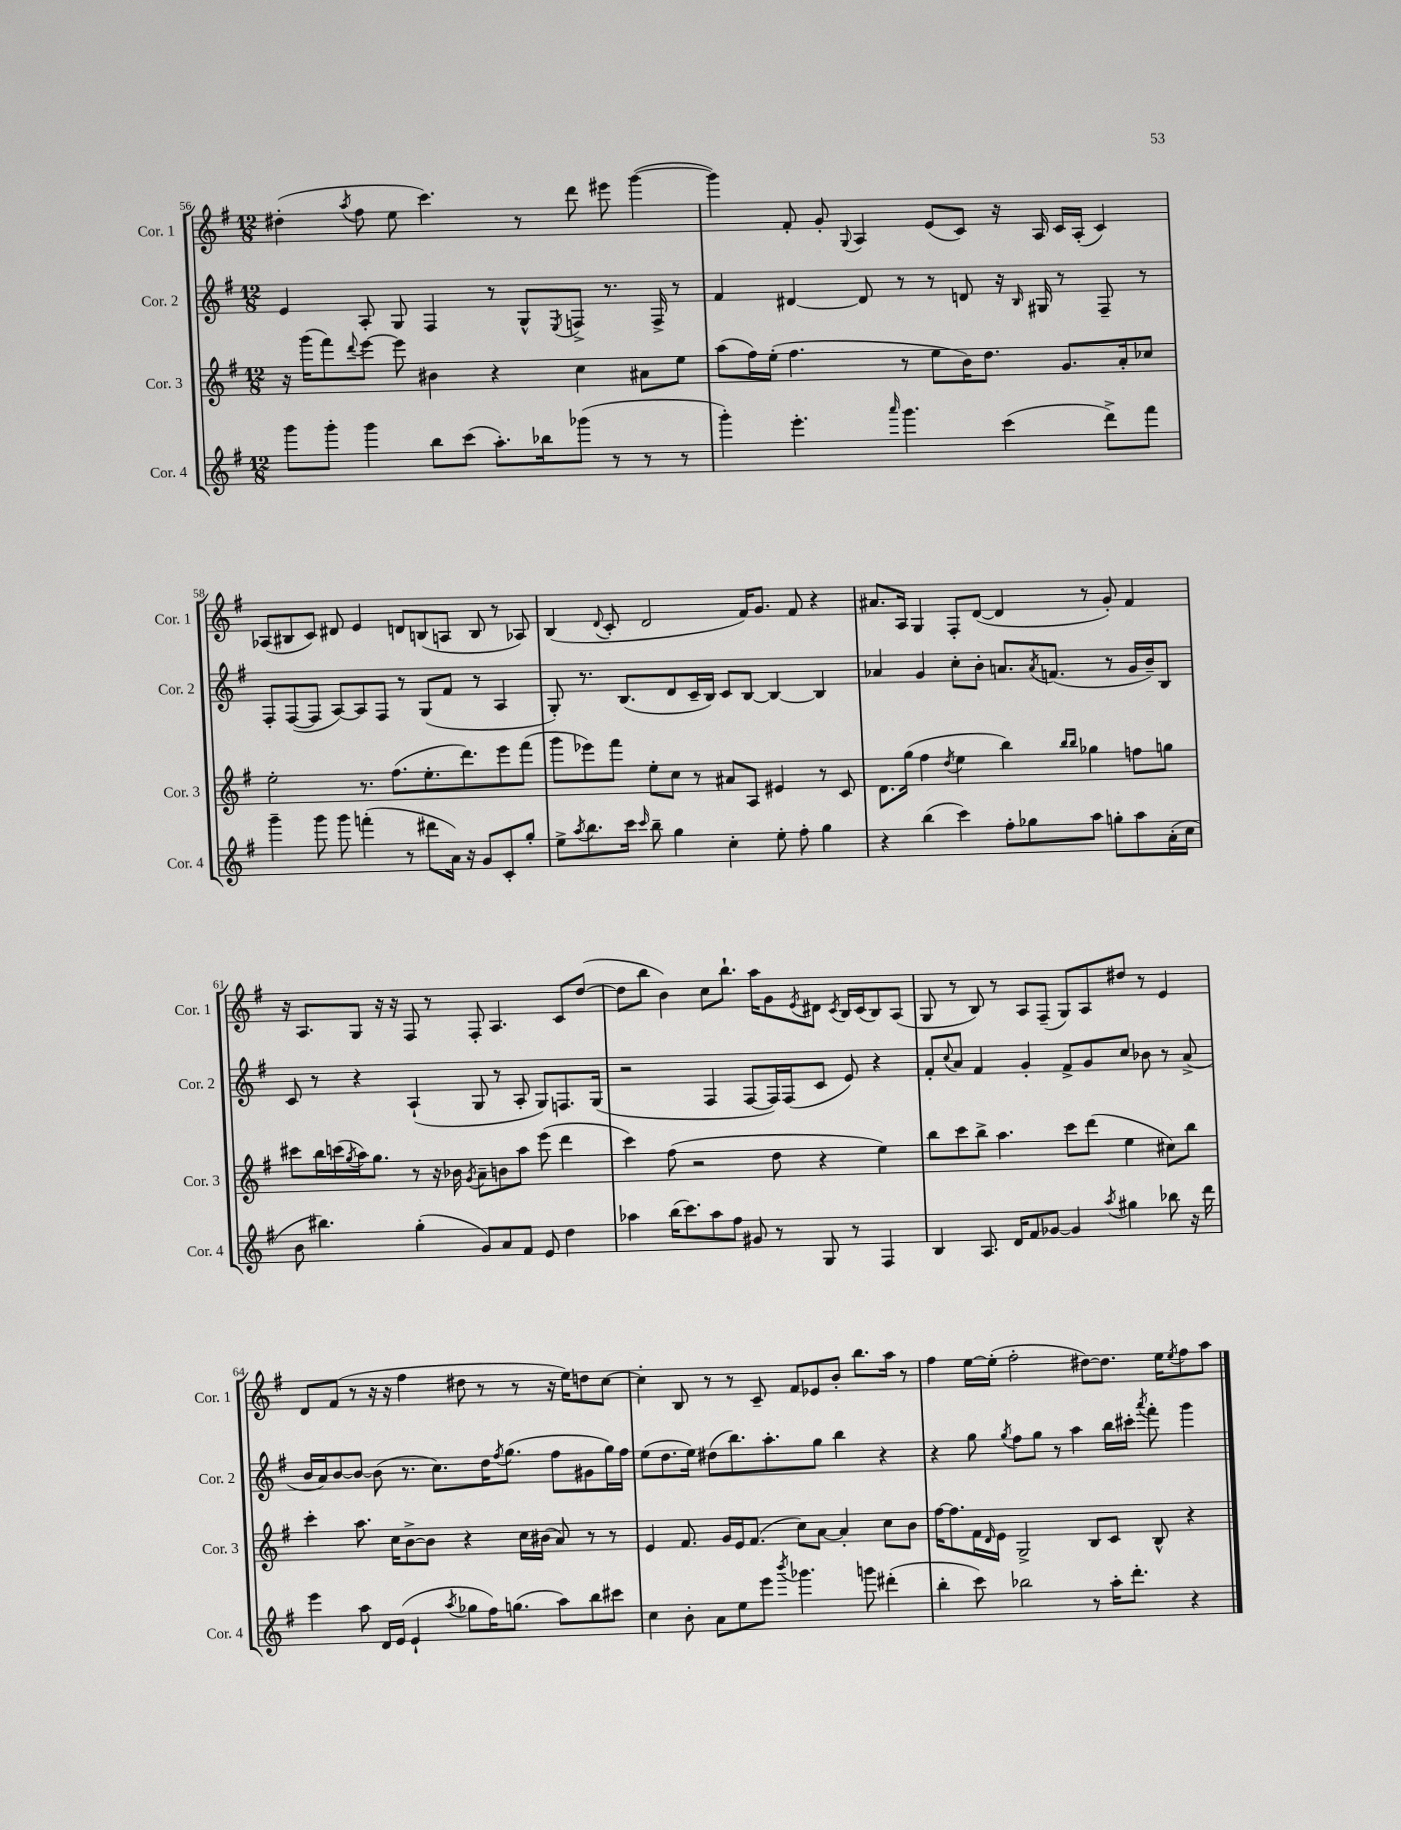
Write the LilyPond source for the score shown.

<<
\new StaffGroup <<
\new Staff = "s0" \with { instrumentName = "Cor. 1" shortInstrumentName = "Cor. 1" } {
    \clef treble \key g \major \numericTimeSignature \time 12/8
    dis''4-.( \acciaccatura { a''8 } fis''8 e''8 c'''4.) r8 d'''8 eis'''8 g'''4~( |
    g'''4) fis'8-. g'8-. \appoggiatura { g8 } a4 e'8( c'8) r16 a16 c'16 a16-.( c'4) |
    aes8( bis8 c'8) dis'8 e'4 d'8 b8( a8 b8 r8 aes8) |
    b4( \appoggiatura { d'8 } c'8-. d'2 fis'16) g'8. fis'8 r4 |
    ais'8. a16 g4 fis8-. d'8~( d'4 r8 g'8-.) fis'4 |
    r16 a8. g8 r16 r16 fis8 r8 fis8-. a4. c'8 d''8~( |
    d''8 b''8 b'4) c''8 b''8.-! a''16 g'8 \acciaccatura { e'8 } dis'8 \acciaccatura { c'8 } b16 c'16( b8) a8( |
    g8 r8 b8) r8 a8 fis8--( g8) a8 dis''8 r8 e'4 |
    d'8 fis'8( r8 r16 r16 fis''4 dis''8 r8 r8 r16 e''16) d''8 c''8~ |
    c''4-. b8 r8 r8 c'8-- fis'8 ees'8 b'8-. b''8. a''16 r8 |
    fis''4 e''16~ e''16-.( fis''2-. dis''8~) dis''8. e''16 \acciaccatura { e''8 } fis''8 a''8 \bar "|." |
}
\new Staff = "s1" \with { instrumentName = "Cor. 2" shortInstrumentName = "Cor. 2" } {
    \clef treble \key g \major \numericTimeSignature \time 12/8
    e'4 a8-. g8 fis4 r8 g8-^ \acciaccatura { e8 } f8-> r8. f16-> r8 |
    fis'4 dis'4~ dis'8 r8 r8 d'8 r16 \grace { b16 } gis16 r8 fis8-- r8 |
    fis8-. fis8~( fis8 a8~) a8 fis8 r8 g8( fis'8 r8 a4 |
    g8-.) r8. b8.( d'8 c'16-- b16) c'8 b8~ b4~ b4 |
    aes'4 g'4 c''8-. b'8-. a'8. \acciaccatura { a'8 } f'8.( r8 g'16 b'16--) b8 |
    c'8 r8 r4 a4-!( g8 r8 a8-. g8) f8. g16( |
    r2 fis4 fis8~ fis16) fis16( c'8 e'8) r4 |
    fis'8-. \appoggiatura { c''8 } a'8 fis'4 g'4-. fis'8-> g'8 c''8 bes'8 r8 a'8->( |
    b'16 a'16) b'8~ b'8~ b'8( r8. c''8.) d''16 \acciaccatura { fis''8 } g''8.( fis''8 gis'8 g''16) fis''16 |
    e''8( d''8. e''16) dis''8( b''8.) a''8.-. g''8 b''4 r4 |
    r4 g''8 \acciaccatura { g''8 } fis''8 g''8 r8 a''4 b''16 cis'''16-. \acciaccatura { a'''8 } fis'''8-. g'''4 \bar "|." |
}
\new Staff = "s2" \with { instrumentName = "Cor. 3" shortInstrumentName = "Cor. 3" } {
    \clef treble \key g \major \numericTimeSignature \time 12/8
    r16 g'''16( fis'''8) \appoggiatura { d'''8 } e'''8~ e'''8 bis'4 r4 c''4 ais'8 e''8 |
    a''8( fis''16) e''16-.( fis''4. r8 e''8 b'16) d''8. g'8. a'16-. ces''8 |
    e''2-. r8. fis''8.( e''8.-. d'''8.) e'''8 fis'''8( |
    g'''8 ees'''8) fis'''8 e''8-. c''8 r8 ais'8 a8 eis'4 r8 c'8 |
    d'8. g''16( fis''4 \acciaccatura { d''8 } e''4 b''4) \grace { b''16 b''16 } ges''4 f''8 g''8 |
    cis'''8 b''16 c'''16( \acciaccatura { g''8 } a''16) g''8. r8 r16 bes'16 \acciaccatura { g'8 } a'8-- b'8 a''8 e'''8( d'''4 |
    c'''4) fis''8( r2 d''8 r4 e''4) |
    b''8 c'''8 b''8-> a''4. c'''8 d'''8( e''4 cis''8) b''8 |
    c'''4-. a''8. c''16 b'8~-> b'8 r4 c''16 bis'16( a'8) r8 r8 |
    e'4 fis'8. g'16 e'16 fis'8.( c''8) a'8~ a'4-. c''8 b'8 |
    fis''16~ fis''8. fis'16 \grace { d'16 } e'16 g2-> b8 c'8 b8-^ r4 \bar "|." |
}
\new Staff = "s3" \with { instrumentName = "Cor. 4" shortInstrumentName = "Cor. 4" } {
    \clef treble \key g \major \numericTimeSignature \time 12/8
    g'''8 g'''8-. g'''4 b''8 c'''8( a''8.-.) bes''16 ges'''8( r8 r8 r8 |
    g'''4-.) e'''4.-. \grace { a'''16 } g'''4. c'''4( d'''8->) fis'''8 |
    g'''4-- g'''8 g'''8 f'''4-.( r8 dis'''8 a'16) r16 g'8 c'8-. g''8-. |
    e''8-> \acciaccatura { a''8 } b''8. c'''16 \grace { c'''16 } b''8-- g''4 c''4-. e''8-. fis''8-. g''4 |
    r4 b''4( c'''4) fis''8-. ges''8 a''8 g''8-. a''8 a'16-.( c''16 |
    b'8 bis''4.) g''4-.( g'8) a'8 fis'8 e'8 d''4 |
    aes''4 b''16( c'''8.) aes''8 fis''8 gis'8 r8 g8 r8 fis4 |
    b4 a8. d'16 fis'8 ges'8~ ges'4 \acciaccatura { a''8 } gis''4 bes''8 r16 d'''16 |
    e'''4 a''8 d'16 e'16( e'4-! \acciaccatura { a''8 } ges''8 fis''16) g''8.( a''8) b''8 cis'''8 |
    c''4 b'8-. a'8 e''8 e'''8 \acciaccatura { b'''8 } ges'''4. g'''8 dis'''4-.( |
    b''4-. c'''8) bes''2 r8 a''16-. d'''8.-. r4 \bar "|." |
}
>>
>>
\layout { \context { \Score currentBarNumber = #56 } }
